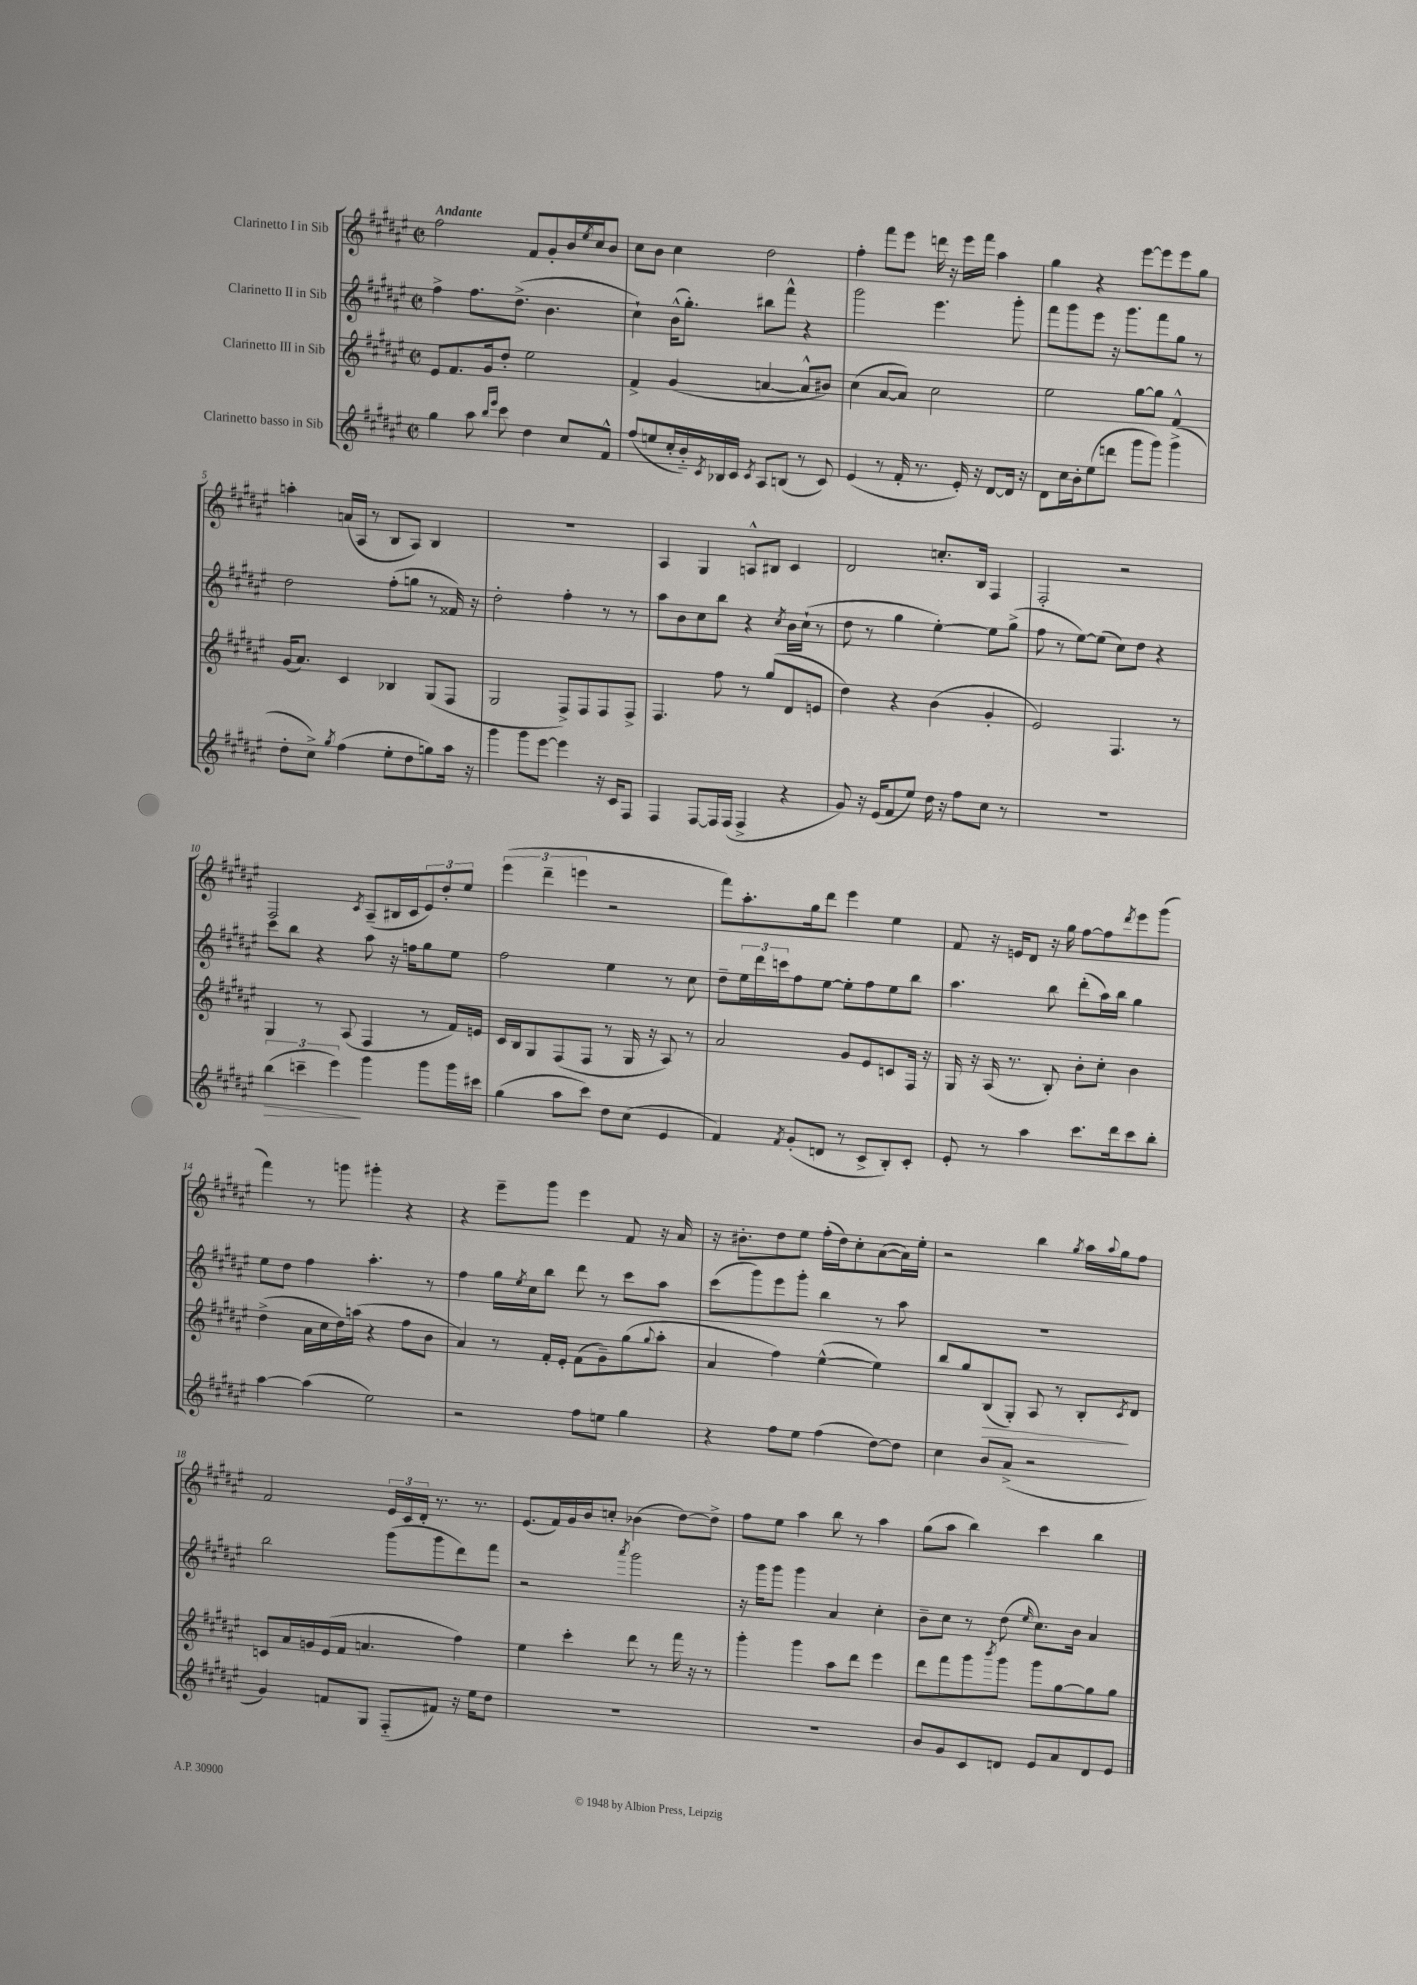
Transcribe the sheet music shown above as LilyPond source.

<<
\new StaffGroup <<
\new Staff = "s0" \with { instrumentName = "Clarinetto I in Sib" } {
    \clef treble \key fis \major \defaultTimeSignature \time 2/2 \tempo "Andante"
    fis''2 fis'8 gis'8-. b'16 \acciaccatura { eis''8 } cis''16 b'8 |
    cis''8 b'8 cis''4 dis''2 |
    fis''4-. fis'''8 eis'''8 d'''16 r16 eis'''16 fis'''16 ais''4 |
    gis''4 r4 eis'''8~ eis'''8 eis'''8 gis''8 |
    a''4-. a'16( ais16 r8 b8 ais8) b4 |
    R1 |
    ais4 gis4 a8-^ bis8 cis'4 |
    dis'2 c''8.-. b16 fis4 |
    fis2-. r2 |
    fis2 \acciaccatura { cis'8 } ais8--( bis16 cis'16 \tuplet 3/2 { eis'8) dis''8-. eis''8 } |
    \tuplet 3/2 { eis'''4( dis'''4-- e'''4 } r2 |
    fis'''8) ais''8.-. gis''16 dis'''8 eis'''4 eis''4 |
    fis'8 r16 e'16 dis'8 r16 gis''16 fis''8~ fis''8 \acciaccatura { dis'''8 } eis'''8 gis'''8( |
    fis'''4) r8 g'''8 gis'''4-. r4 |
    r4 eis'''8-- gis'''8 eis'''4 fis'8 r16 ais'16 |
    r16 bis'8.-. dis''8 eis''8 fis''16-.( dis''16) cis''8-. ais'8~( ais'16) eis''16-. |
    r2 b''4 \acciaccatura { gis''8 } ais''16 \appoggiatura { ais''8 } gis''16 fis''8 |
    fis'2 \tuplet 3/2 { eis'16 cis'16 dis'16-. } r8. r8. |
    eis'8.( fis'16) gis'16 b'16 c''8-. bes'4( dis''8~) dis''8-> |
    fis''8 eis''8 ais''4 b''8 r8 ais''4 |
    gis''8( ais''8 b''4) cis'''4 b''4 \bar "|." |
}
\new Staff = "s1" \with { instrumentName = "Clarinetto II in Sib" } {
    \clef treble \key fis \major \defaultTimeSignature \time 2/2
    fis''4-> fis''8. dis''8.->( b'4. |
    cis''4-!) b'16-^( gis''8.-.) bis''8 fis'''8-^ r4 |
    gis'''2 eis'''4. gis'''8-. |
    fis'''8 gis'''8 eis'''8 r16 gis'''8. fis'''8 gis''8 r8 |
    dis''2 fis''8-.( g''8 r8 fisis'16) r16 |
    dis''2-. fis''4-. r8 r8 |
    ais''8 b'8 cis''8 b''8 r4 \acciaccatura { cis''8 } b'16 cis''16-!( r8 |
    dis''8 r8 gis''4 eis''4~-.) eis''8 gis''8->( |
    fis''8 r8 eis''8~) eis''8( cis''8) dis''8 r4 |
    cis'''8 b''8 r4 ais''8 r16 f''16 gis''8 eis''8 |
    fis''2 eis''4 r8 cis''8 |
    dis''8-- \tuplet 3/2 { eis''16 dis'''16 c'''16 } fis''8 eis''8~ eis''8-. fis''8 eis''8 b''8 |
    ais''4. b''8 dis'''8-.( ais''16) b''16 gis''4 |
    eis''8 dis''8 fis''4 ais''4.-. r8 |
    fis''4 gis''16 \acciaccatura { eis''8 } cis''16 b''8 dis'''8 r8 cis'''8 ais''8 |
    cis'''8( gis'''8) eis'''8 gis'''8-. b''4 r8 ais''8 |
    R1 |
    b''2 gis'''8( gis'''8 dis'''8) fis'''8 |
    r2 \acciaccatura { ais'''8 } gis'''2 |
    r16 gis'''16 gis'''8 gis'''4 ais'4 cis''4-. |
    b'8-- cis''8 r8 dis''8( \grace { eis''16 } cis''8.) b'16 ais'4 \bar "|." |
}
\new Staff = "s2" \with { instrumentName = "Clarinetto III in Sib" } {
    \clef treble \key fis \major \defaultTimeSignature \time 2/2
    eis'8 fis'8. gis'16 dis''8-. eis''2 |
    fis'4-> gis'4( a'4~ a'8-^ bis'8) |
    cis''4( ais'8~ ais'8) cis''2 |
    eis''2 gis''8~ gis''8 fis'4-^ |
    gis'16( ais'8.) cis'4 bes4 gis8( fis8 |
    gis2 fis8->) fis8 fis8 fis8-> |
    fis4. fis''8 r8 gis''8( dis'8 e'8 |
    dis''4) r4 b'4( gis'4-. |
    eis'2) fis4. r8 |
    gis4 r8 ais8( fis4 r8 fis'16) e'16 |
    cis'16 b16 gis8 fis8( fis8 r8 gis16 r16 ais8) r8 |
    ais'2 gis'8 eis'8 c'8 fis16 r16 |
    gis16 r16 ais16( r8. b8-.) b'8-. cis''8-. b'4 |
    dis''4->( ais'16 cis''16 dis''16) a''16( r4 fis''8 b'8 |
    ais'4) r8 fis'16-. eis'16-. fis'8( gis'8--) gis''8( \appoggiatura { gis''8 } ais''8-. |
    ais'4 fis''4) eis''4~-^( eis''4) |
    b''8 gis''8 b8\>( gis8-.) ais8 r8 b8-.\! \acciaccatura { cis'8 } dis'8 |
    c'8 ais'16 g'16 eis'16( fis'16 a'4. fis''4) |
    eis''4 cis'''4-. dis'''8 r8 fis'''16 r16 r8 |
    gis'''4-. gis'''4 ais''8 dis'''8 eis'''4 |
    dis'''8 fis'''8 gis'''8 \acciaccatura { b'''8 } gis'''8 gis'''8 gis''8~ gis''8 gis''8 \bar "|." |
}
\new Staff = "s3" \with { instrumentName = "Clarinetto basso in Sib" } {
    \clef treble \key fis \major \defaultTimeSignature \time 2/2
    gis''4 ais''8 \grace { b''16 eis'''16 } cis'''8 dis''4 cis''8 fis'8-^ |
    fis''8( e''8 cis''16-. b'16-_) \acciaccatura { cis'8 } bes16 cis'16 \acciaccatura { cis'8 } ais8 b8( r8 cis'8) |
    eis'4( r8 fis'16-. r8. eis'16-.) r16 dis'8~ dis'16 r16 |
    dis'8 cis''16 b'16-. eis''8( d'''8 gis'''8 gis'''8) gis'''4->( |
    dis''8-. cis''8->) \acciaccatura { gis''8 } fis''4( eis''8-. dis''8 g''8) ais''16 r16 |
    gis'''4 gis'''8 eis'''8~ eis'''4 r16 cis'16 fis8 |
    fis4 fis8~ fis16 fis16( fis4-> r4 |
    gis'8) r16 eis'16( fis'8 eis''8) dis''16 r16 fis''8 cis''8 r8 |
    R1 |
    \tuplet 3/2 { b''4\>( c'''4-- eis'''4\!) } gis'''4 gis'''8 gis'''16 cis'''16 |
    gis''4( ais''8 cis'''8) dis''8 cis''8( eis'4 |
    fis'4) \acciaccatura { fis'8 } gis'8-.( d'8 r8 cis'8-> b8-.) cis'8-. |
    eis'8-. r8 ais''4 cis'''8. dis'''16 cis'''8 b''8-. |
    ais''4~ ais''4( eis''2) |
    r2 fis''8 e''8 gis''4 |
    r4 fis''8 eis''8 fis''4( dis''8~) dis''8 |
    cis''4 b'8 ais'8->( r2 |
    gis'4) f'8 gis8 fis8-_( fis'8) r16 eis''16 dis''8 |
    R1 |
    R1 |
    b'8 gis'8 cis'8 d'8 eis'8 ais'8 d'8 eis'8 \bar "|." |
}
>>
>>
